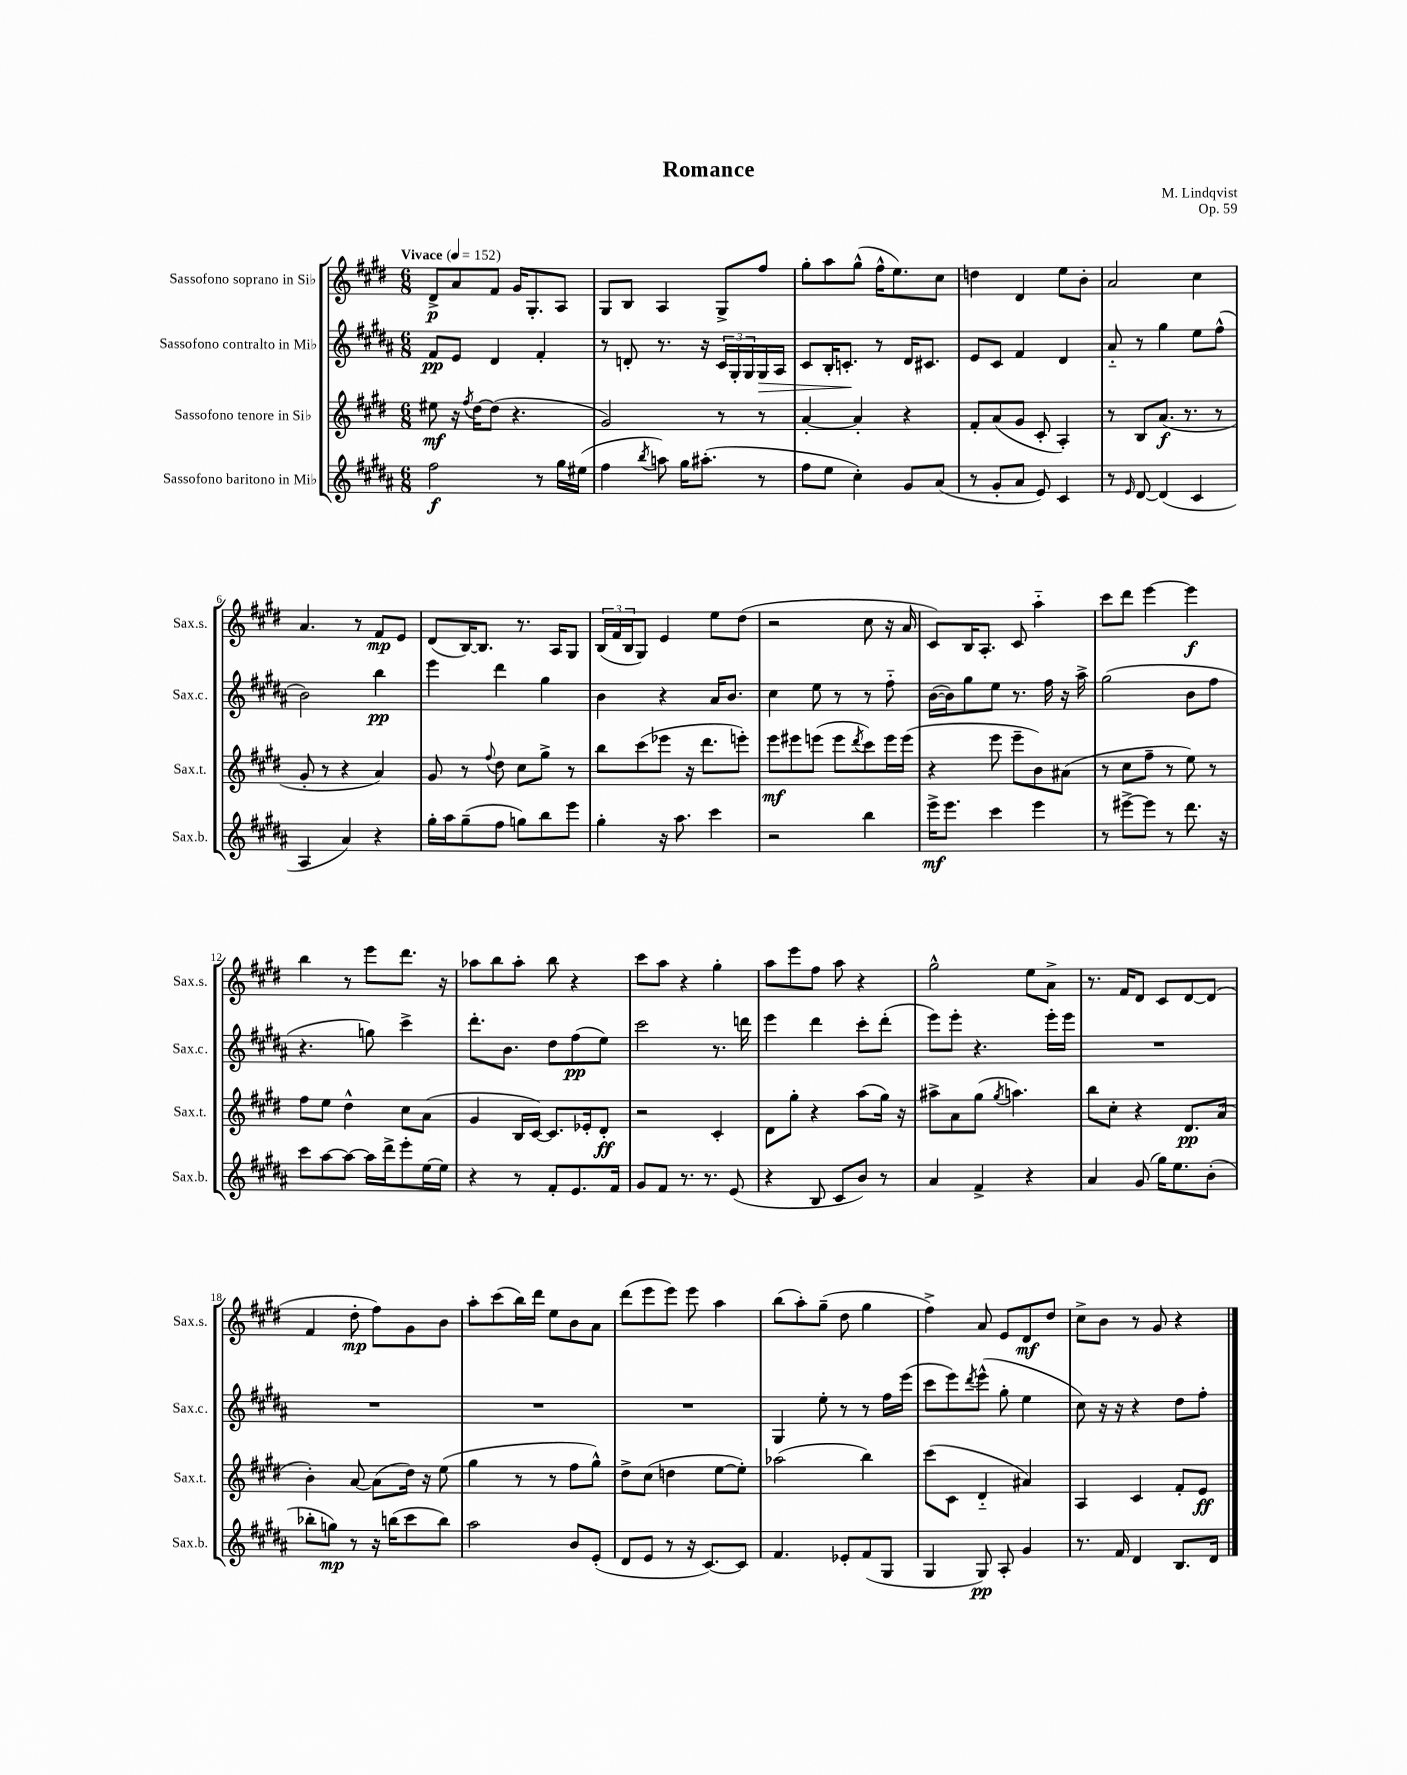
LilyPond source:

\header { title = "Romance" composer = "M. Lindqvist" opus = "Op. 59" }
<<
\new StaffGroup <<
\new Staff = "s0" \with { instrumentName = "Sassofono soprano in Sib" shortInstrumentName = "Sax.s." } {
    \clef treble \key e \major \numericTimeSignature \time 6/8 \tempo "Vivace" 4 = 152
    dis'8->\p a'8 fis'8 gis'16 gis8.-. a8 |
    gis8 b8 a4 gis8-> fis''8 |
    gis''8-. a''8 gis''8-^( fis''16-^ e''8.) cis''8 |
    d''4 dis'4 e''8 b'8-. |
    a'2 cis''4 |
    a'4. r8 fis'8\mp e'8 |
    dis'8( b16~) b8. r8. a16 gis8 |
    \tuplet 3/2 { b16( fis'16 b16 } gis8) e'4 e''8 dis''8( |
    r2 cis''8 r16 a'16 |
    cis'8) b16 a8.-. cis'8 a''4-_ |
    cis'''8 dis'''8 e'''4~ e'''4\f |
    b''4 r8 e'''8 dis'''8. r16 |
    aes''8 b''8 aes''8-. b''8 r4 |
    cis'''8 a''8 r4 gis''4-. |
    a''8 e'''8 fis''8 a''8 r4 |
    gis''2-^ e''8 a'8-> |
    r8. fis'16 dis'8 cis'8 dis'8~ dis'8( |
    fis'4 dis''8-.\mp fis''8) gis'8 b'8 |
    a''8-. cis'''8( b''16) dis'''16 e''8 b'8 a'8 |
    dis'''8( e'''8 e'''8) e'''8 a''4 |
    b''8( a''8-.) gis''8--( dis''8 gis''4 |
    fis''4->) a'8 e'8 dis'8\mf dis''8 |
    cis''8-> b'8 r8 gis'8 r4 \bar "|." |
}
\new Staff = "s1" \with { instrumentName = "Sassofono contralto in Mib" shortInstrumentName = "Sax.c." } {
    \clef treble \key b \major \numericTimeSignature \time 6/8
    fis'8\pp e'8 dis'4 fis'4-. |
    r8 d'8-. r8. r16 \tuplet 3/2 { cis'16 gis16-. gis16 } gis16\> ais16 |
    cis'8 b16-. c'8.-.\! r8 dis'16 cis'8. |
    e'8 cis'8 fis'4 dis'4 |
    ais'8-_ r8 gis''4 e''8 fis''8-^( |
    b'2) b''4\pp |
    e'''4 dis'''4 gis''4 |
    b'4 r4 ais'16 b'8. |
    cis''4 e''8 r8 r8 fis''8-_ |
    b'16~( b'16) gis''8 e''8 r8. fis''16 r16 ais''16-> |
    gis''2( b'8 fis''8 |
    r4. g''8) cis'''4-> |
    dis'''8.-. b'8. dis''8 fis''8\pp( e''8) |
    cis'''2 r8. d'''16 |
    e'''4 dis'''4 cis'''8-. dis'''8-.( |
    e'''8) e'''8-. r4. e'''16-. e'''16 |
    R2. |
    R2. |
    R2. |
    R2. |
    gis4 e''8-. r8 r8 fis''16 e'''16( |
    cis'''8 e'''8) \acciaccatura { dis'''8 } e'''8-^( gis''8-. e''4 |
    cis''8) r16 r16 r4 dis''8 fis''8-. \bar "|." |
}
\new Staff = "s2" \with { instrumentName = "Sassofono tenore in Sib" shortInstrumentName = "Sax.t." } {
    \clef treble \key e \major \numericTimeSignature \time 6/8
    eis''8\mf r16 \acciaccatura { fis''8 } dis''16~ dis''8( r4. |
    gis'2) r8 r8 |
    a'4~-. a'4-. r4 |
    fis'8-. a'8( gis'8 cis'8-. a4-.) |
    r8 b8 a'8.\f( r8. r8 |
    gis'8-. r8 r4 a'4) |
    gis'8 r8 \appoggiatura { fis''8 } dis''8 cis''8 gis''8-> r8 |
    b''8 cis'''8( ees'''8 r16 dis'''8. e'''8-.) |
    e'''8\mf eis'''8 e'''8( e'''8 \acciaccatura { dis'''8 } cis'''8) e'''16 e'''16( |
    r4 e'''8 e'''8-- b'8) ais'8( |
    r8 cis''8 fis''8-- r8 e''8) r8 |
    fis''8 e''8 dis''4-^ cis''8 a'8( |
    gis'4 b16 cis'16~) cis'8. ees'16-. dis'8-.\ff |
    r2 cis'4-. |
    dis'8 gis''8-. r4 a''8( gis''16) r16 |
    ais''8-> a'8 gis''8( \acciaccatura { gis''8 } a''4.) |
    b''8 cis''8-. r4 dis'8.\pp a'16( |
    b'4-.) a'8~ a'8( dis''16) r16 e''8( |
    gis''4 r8 r8 fis''8 gis''8-^) |
    dis''8-> cis''8( d''4 e''8~ e''8-.) |
    aes''2( b''4) |
    cis'''8( cis'8 dis'4-_ ais'4) |
    a4 cis'4 fis'8-. e'8\ff \bar "|." |
}
\new Staff = "s3" \with { instrumentName = "Sassofono baritono in Mib" shortInstrumentName = "Sax.b." } {
    \clef treble \key b \major \numericTimeSignature \time 6/8
    fis''2\f r8 gis''16 eis''16( |
    fis''4 \acciaccatura { b''8 } a''8) gis''16 ais''8.-.( r8 |
    fis''8 e''8 cis''4-.) gis'8 ais'8( |
    r8 gis'8-. ais'8 e'8) cis'4 |
    r8 \grace { e'16 } dis'8~ dis'4( cis'4 |
    ais4 ais'4) r4 |
    gis''16-. ais''16 gis''8--( fis''8 g''8) b''8 e'''8 |
    gis''4-. r16 ais''8. cis'''4 |
    r2 b''4 |
    e'''16->\mf e'''8. cis'''4 e'''4 |
    r8 eis'''8~-> eis'''8 r8 dis'''8. r16 |
    cis'''8 ais''8~ ais''8~ ais''16 dis'''16-> e'''8-. e''16~ e''16 |
    r4 r8 fis'8-. e'8. fis'16 |
    gis'8 fis'8 r8. r8. e'8( |
    r4 b8 cis'8 b'8) r8 |
    ais'4 fis'4-> r4 |
    ais'4 gis'8( gis''16) e''8. b'8-.( |
    bes''8-. g''8\mp) r8 r16 b''16( cis'''8 b''8) |
    ais''2 b'8 e'8-.( |
    dis'8 e'8 r8 r16 cis'8.~) cis'8 |
    fis'4. ees'8-. fis'8( gis8 |
    gis4 gis8\pp) ais8-. gis'4 |
    r8. fis'16 dis'4 b8. dis'16 \bar "|." |
}
>>
>>
